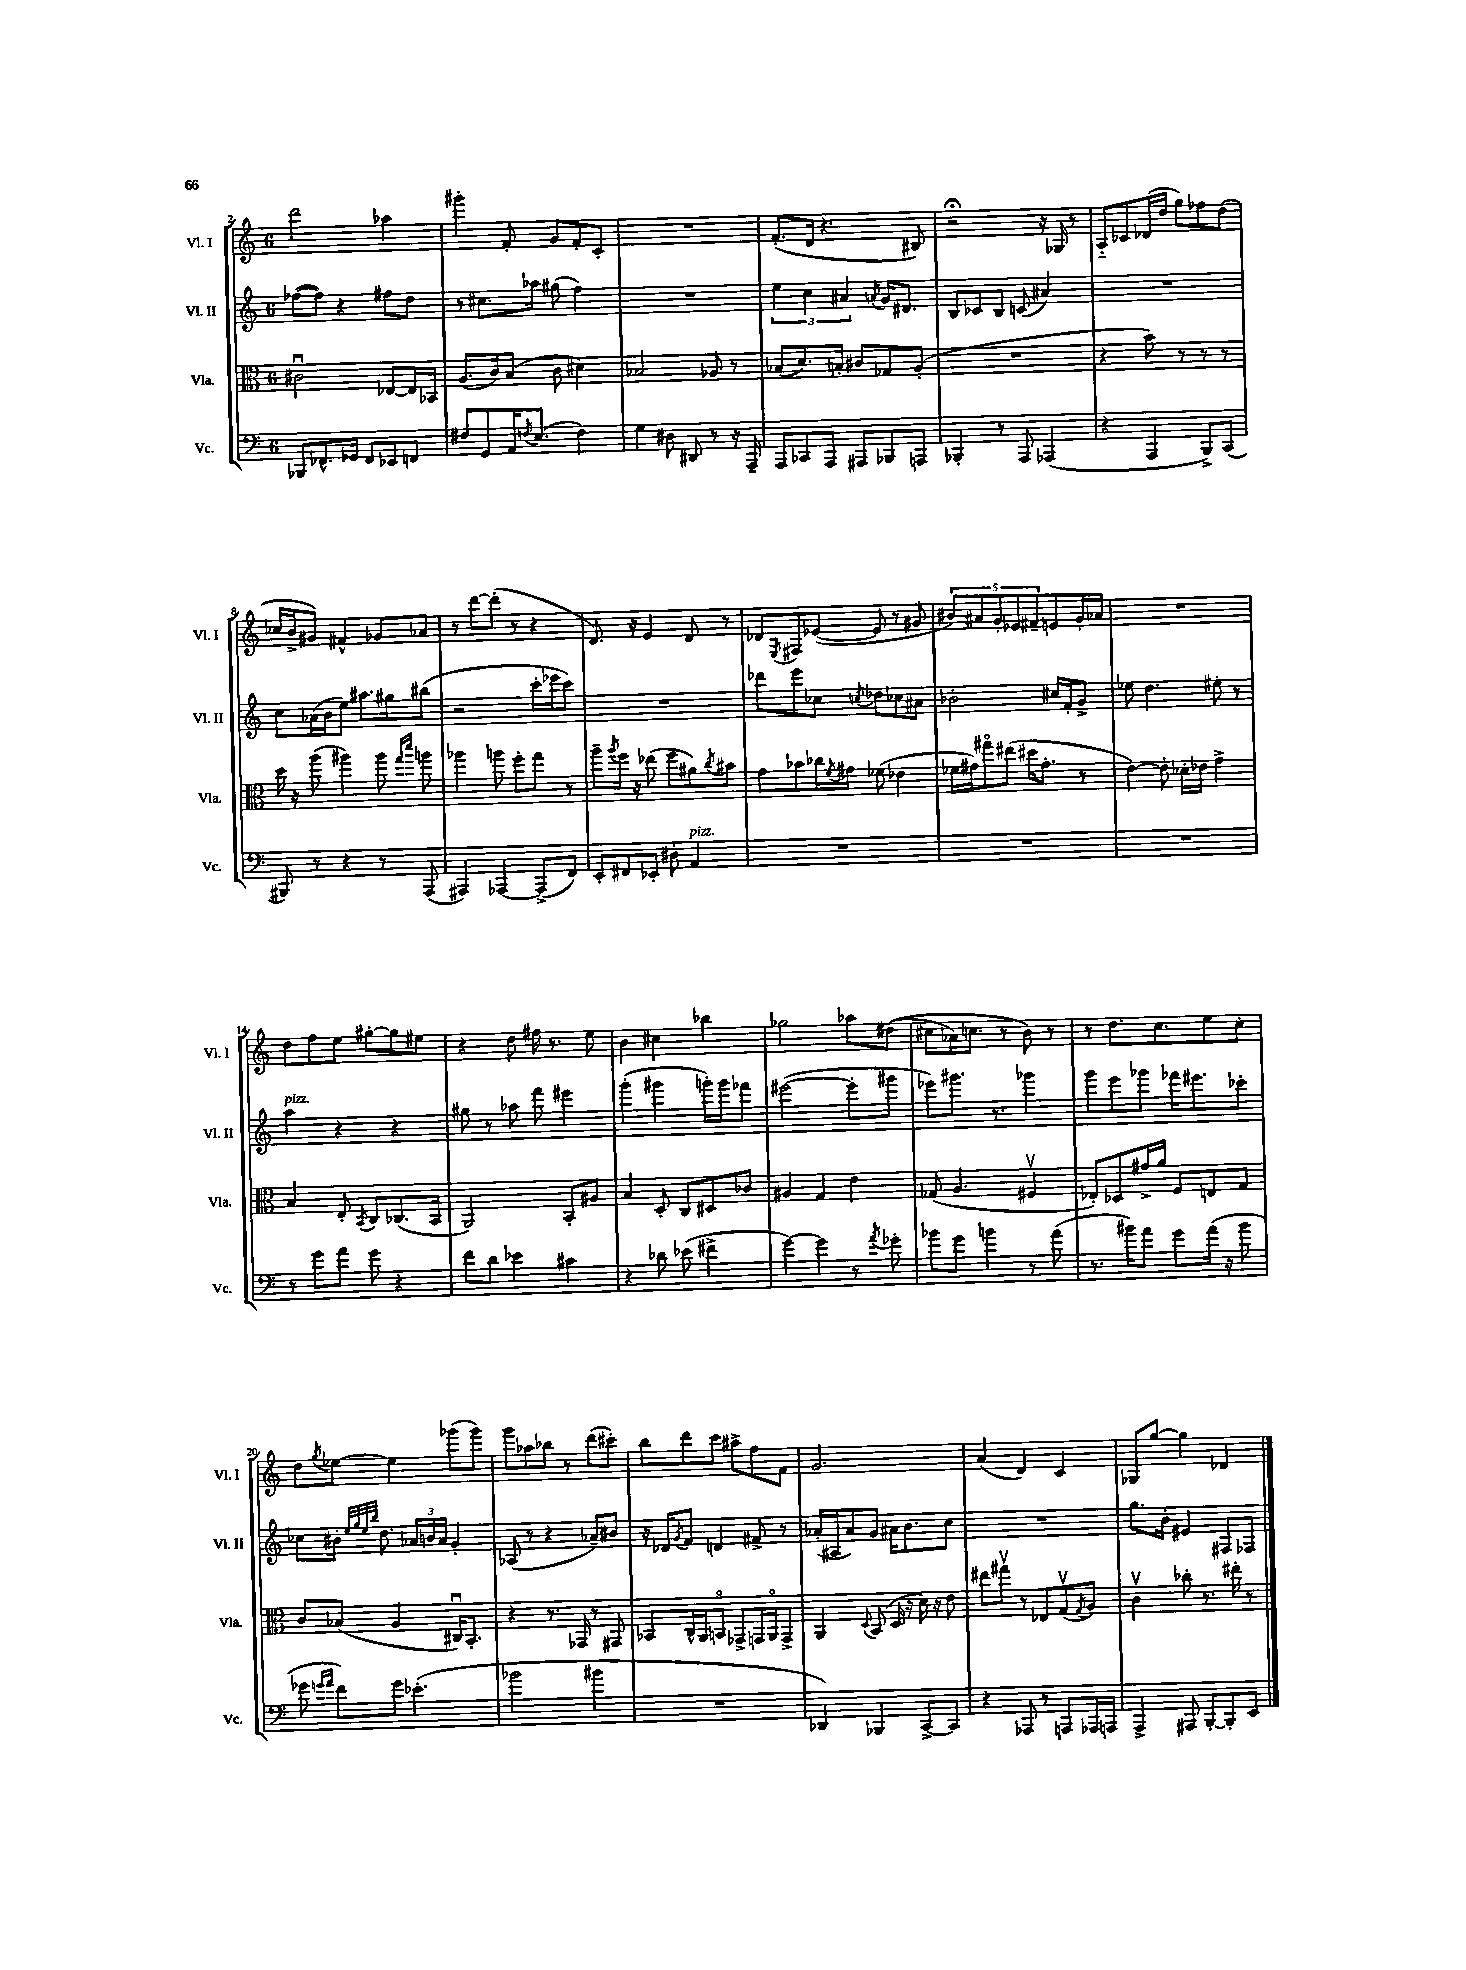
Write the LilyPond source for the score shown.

<<
\new StaffGroup <<
\new Staff = "s0" \with { instrumentName = "Vl. I" shortInstrumentName = "Vl. I" } {
    \clef treble \key c \major \once \override Staff.TimeSignature.style = #'single-digit \time 6/8
    d'''2 aes''4 |
    gis'''4-. f'8-. g'8 f'8-. c'8-. |
    R2. |
    f'8.-.( d'16 r4. bis8) |
    r2\fermata r16 ges16 r8 |
    a8-_ ces'8 des'16( d''16 g''8) fes''8 d''8( |
    ces''16 b'16-> gis'8) fis'4-^ ges'8 aes'8 |
    r8 d'''8~ d'''8-.( r8 r4 |
    d'8.) r16 e'4 d'8 r8 |
    des'8 \acciaccatura { e8 } fis8 ees'8~( ees'8 r8 gis'8 |
    \tuplet 5/4 { bis'8) ais'8 g'8-. ees'8 fis'8-- } e'8 g'16-. aes'16 |
    R2. |
    d''8 f''8 e''8 gis''8~-. gis''8 eis''8 |
    r4 d''8 fis''16 r8. e''8 |
    b'4 cis''4 bes''4 |
    ges''2 aes''8 dis''8(\( |
    cis''8 aes'16) c''8. r8 b'8\) r8 |
    r8 d''8. c''8. e''8 c''8-. |
    d''8 \acciaccatura { g''8 } ees''8~ ees''4 ges'''8( ges'''8) |
    g'''8 aes''8 bes''8 r8 d'''8( cis'''8-.) |
    b''8 d'''8 c'''8 ais''8-> f''8 f'8 |
    g'2. |
    a'4( d'4) c'4 |
    ges8 g''8~ g''4 des'4 \bar "|." |
}
\new Staff = "s1" \with { instrumentName = "Vl. II" shortInstrumentName = "Vl. II" } {
    \clef treble \key c \major \once \override Staff.TimeSignature.style = #'single-digit \time 6/8
    fes''8~( fes''8) r4 fis''8 d''8 |
    r8 cis''8. aes''16 gis''8( f''4) |
    R2. |
    \tuplet 3/2 { e''4 c''4 ais'4 } \acciaccatura { a'8 } g'16 dis'8. |
    b8 ces'8 b8 c'8( ais'4) |
    R2. |
    c''8 aes'16( b'16 e''8) ais''8. gis''16 bis''8( |
    r2 c'''16-. ees'''16 c'''8) |
    R2. |
    des'''8 e'''8 ces''8 \acciaccatura { c''8 } des''8 ces''8 ais'8 |
    bes'2-. cis''16 f'16-. g'8-> |
    ees''8 d''4. eis''8-. r8 |
    a''4^\markup { \italic "pizz." } r4 r4 |
    gis''8 r8 aes''8 f'''8 eis'''4 |
    g'''4-.( gis'''4 g'''16-.) g'''16 fes'''8 |
    eis'''2~( eis'''8-. gis'''8 |
    ees'''8) gis'''8. r8. ges'''4 |
    g'''8 e'''8 ges'''8 fes'''16 eis'''8. ces'''8-. |
    ces''8 bis'16-. \grace { e''32 g''32 e''32 b''32 } d''8. \tuplet 3/2 { aes'16 b'16 aes'16 } g'4-. |
    aes8( r8 r4 aes'8--) bis'8 |
    r16 des'16 \acciaccatura { g'8 } f'8 d'4 fis'8-> r8 |
    aes'16-.( ais16 aes'8) g'8 ais'16 b'8. c''8 |
    R2. |
    g''8. b'16-. eis'4 fis8 fes8 \bar "|." |
}
\new Staff = "s2" \with { instrumentName = "Vla." shortInstrumentName = "Vla." } {
    \clef alto \key c \major \once \override Staff.TimeSignature.style = #'single-digit \time 6/8
    cis'2\downbow ees8~ ees16 bes,16 |
    a8.( c'16) b8( c'8 dis'4) |
    bes2 aes8 r8 |
    bes8( d'8.) b16-. cis'8 ges8 a8-.( |
    R2. |
    r4 b'8) r8 r8 r8 |
    d''16 r16 a''8( ais''4) ais''8 \grace { g''16 d'''16 } a''8 |
    aes''4 a''8 f''8-. g''8 r8 |
    a''8-- \acciaccatura { a''8 } f''16 r16 ees''8( f''8 ais'8) \acciaccatura { c''8 } bis'8 |
    g'8 bes'8 ces''16 \acciaccatura { f'8 } gis'16 fes'8( ees'4 |
    fes'16 gis'16) gis''8\flageolet eis''8( dis''16 gis'8.-. r8 |
    e'4~) e'8-. des'16-. ees'16 g'4-> |
    b4 e8-. \acciaccatura { b,8 } c8 ces8.( b,16 |
    a,2) b,8-. ais8 |
    b4 d8-. c8 dis8 ces'8 |
    ais4 g4 e'4 |
    ges8( a4. fis4\upbow |
    ees8-.) des8 gis'16-> a'16 f8 e8 g8 |
    c'8 bes8( a4 cis16\downbow) b,8.-. |
    r4 r8. ges,16 r8 gis,8 |
    bes,8 c16-^ a,16 b,8\flageolet ges,8-> g,16 a,16\flageolet g,8-> |
    a,4 \appoggiatura { d8 } b,8( d16 r16 d'16) r16 e'8 |
    eis''8 gis''8\upbow r8 ees8 g8\upbow( \acciaccatura { g8 } a8) |
    c'4\upbow ces''8-. r8. eis''16-. r8 \bar "|." |
}
\new Staff = "s3" \with { instrumentName = "Vc." shortInstrumentName = "Vc." } {
    \clef bass \key c \major \once \override Staff.TimeSignature.style = #'single-digit \time 6/8
    bes,,8 fes,8.-^ ges,16 fes,8 ees,8 f,8 |
    fis8 g,8 a,16 \acciaccatura { f8 } e8.( f4) |
    g4 dis8 dis,8 r8 r16 a,,16-- |
    a,,8 ces,8 a,,8 ais,,8 bes,,8 a,,8 |
    bes,,4-. r8 a,,8 aes,,4( |
    r4 a,,4 b,,8->) c,8( |
    bis,,8) r8 r4 r8 a,,8( |
    ais,,4) aes,,4~ aes,,8->( f,8) |
    e,8-. fis,8 ees,8-. dis8-. a,4^\markup { \italic "pizz." } |
    R2. |
    R2. |
    R2. |
    r8 g'8 a'8 g'8 r4 |
    f'8 d'8 ees'4 cis'4 |
    r4 des'8 ees'8( fis'4-> |
    g'4~) g'4 r8 \acciaccatura { a'8 } ges'8-. |
    bes'8 g'8 b'4 r8 a'8( |
    r8. bis'16) a'8 g'8 a'16( r16 bis'8 |
    ges'8 \grace { g'16 a'16 } f'8) g'8 ees'4.-.( |
    bes'2 bis'4 |
    R2. |
    des,4) bes,,4 c,8~-> c,8 |
    r4 aes,,8 r8 a,,8 aes,,16 a,,16 |
    a,,4-> ais,,8 b,,8~-. b,,8-. e,8 \bar "|." |
}
>>
>>
\layout { \context { \Score currentBarNumber = #2 } }
